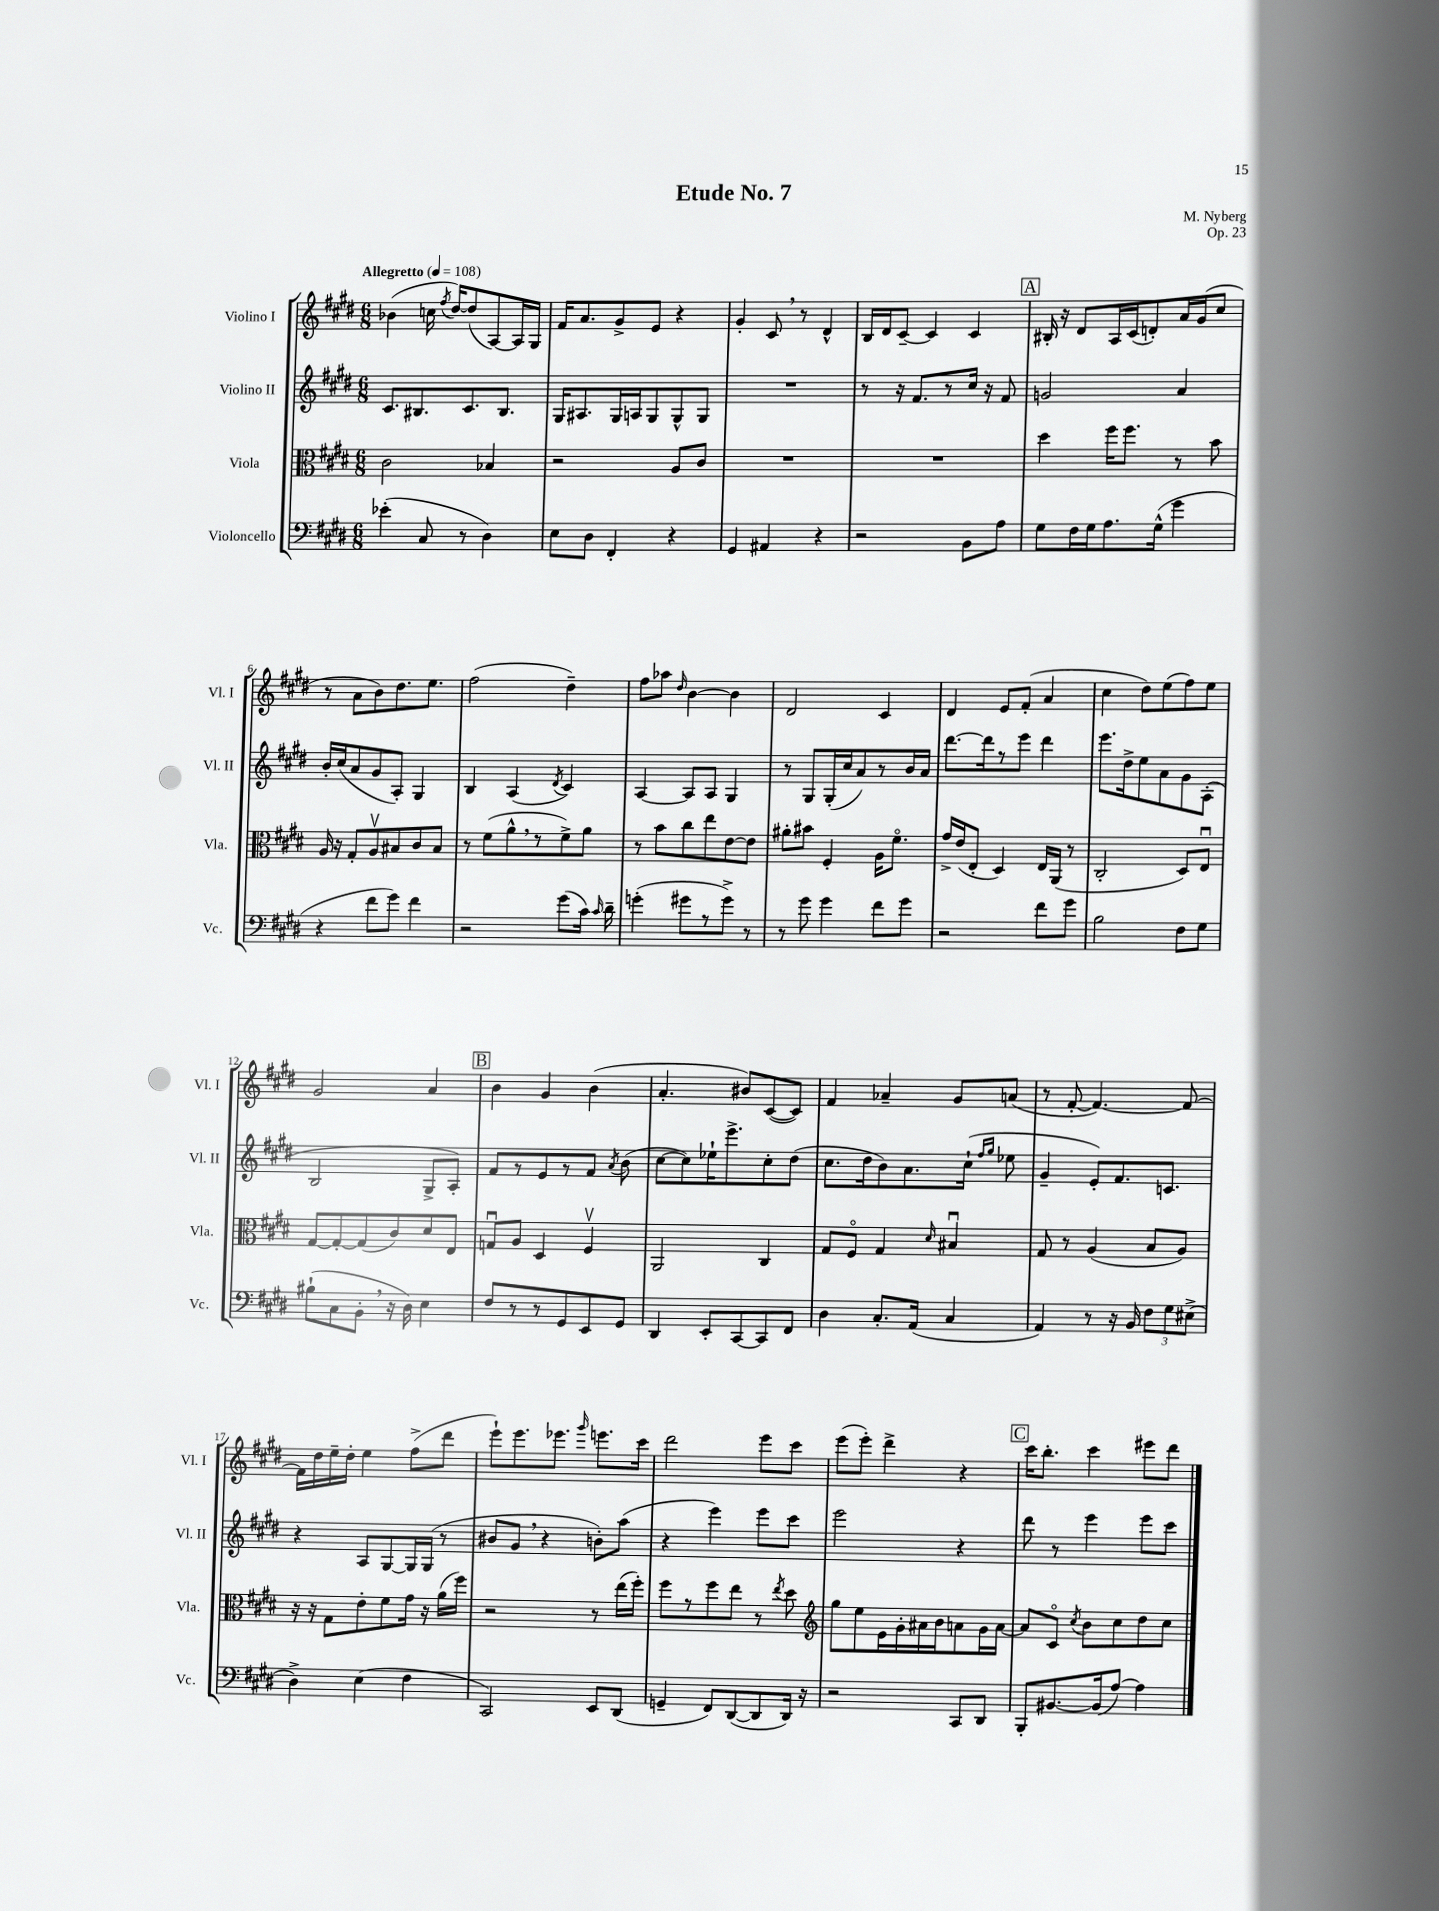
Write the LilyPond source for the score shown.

\header { title = "Etude No. 7" composer = "M. Nyberg" opus = "Op. 23" }
<<
\new StaffGroup <<
\new Staff = "s0" \with { instrumentName = "Violino I" shortInstrumentName = "Vl. I" } {
    \clef treble \key e \major \numericTimeSignature \time 6/8 \tempo "Allegretto" 4 = 108
    \autoBeamOff bes'4( c''16 \acciaccatura { fis''8 } dis''16[~) dis''8( a8~) a16 gis16] |
    fis'16[ a'8. gis'8-> e'8] r4 |
    gis'4-. cis'8 \breathe r8 dis'4-^ |
    b16[ dis'16 cis'8]~-- cis'4 cis'4 |
    \mark \markup { \box "A" } bis16-. r16 dis'8[ a16 cis'16( d'8-.) a'16 gis'16( cis''8] |
    r8 a'8[ b'8) dis''8. e''8.] |
    fis''2( dis''4--) |
    fis''8[ aes''8] \grace { dis''16 } b'4~ b'4 |
    dis'2 cis'4 |
    dis'4 e'8[ fis'8]-.( a'4 |
    cis''4 dis''8[) e''8( fis''8) e''8] |
    gis'2 a'4 |
    \mark \markup { \box "B" } b'4 gis'4 b'4( |
    a'4.-. bis'8[) cis'8~( cis'8]) |
    fis'4 aes'4-- gis'8[ a'8]( |
    r8 fis'8~-. fis'4.~) fis'8~ |
    fis'16[ dis''16 e''16-- dis''16]-. e''4 fis''8[->( dis'''8] |
    e'''8[-!) e'''8. ees'''8.] \grace { gis'''16 } e'''8.[ cis'''16] |
    dis'''2 e'''8[ cis'''8] |
    e'''8[( e'''8]-.) dis'''4-> r4 |
    \mark \markup { \box "C" } cis'''16[ b''8.]-. cis'''4 eis'''8[ dis'''8] \bar "|." |
}
\new Staff = "s1" \with { instrumentName = "Violino II" shortInstrumentName = "Vl. II" } {
    \clef treble \key e \major \numericTimeSignature \time 6/8
    \autoBeamOff cis'8.[ bis8. cis'8. bis8.] |
    gis16[ ais8. gis16 a16 gis8 gis8-^ gis8] |
    R2. |
    r8 r16 fis'8.[ r8 cis''16] r16 fis'8 |
    \mark \markup { \box "A" } g'2 a'4 |
    b'16[-. cis''16( a'8 gis'8 a8]-.) gis4 |
    b4 a4( \acciaccatura { dis'8 } cis'4) |
    a4~ a8[ a8] gis4 |
    r8 gis8[ gis16-.( cis''16 a'8) r8 b'16 a'16] |
    dis'''8.[~ dis'''16 r8 e'''8] dis'''4 |
    e'''8.[ dis''16-> e''8 a'8 gis'8 a8]-.( |
    b2 gis8[-> a8]-.) |
    \mark \markup { \box "B" } fis'8[ r8 e'8 r8 fis'8] \acciaccatura { a'8 } b'8( |
    cis''8[~ cis''8) ees''16-! e'''8.-> cis''8-. dis''8]( |
    cis''8.[ dis''16 b'8) a'8. cis''16]-!( \grace { fis''16[ gis''16] } ees''8 |
    gis'4-- e'8[-.) fis'8. c'8.] |
    r4 a8[ gis8~ gis16 gis16]( r8 |
    bis'8[ gis'8] \breathe r4 b'8[-.) a''8]( |
    r4 e'''4) e'''8[ cis'''8] |
    e'''2 r4 |
    \mark \markup { \box "C" } dis'''8 r8 e'''4 e'''8[ cis'''8] \bar "|." |
}
\new Staff = "s2" \with { instrumentName = "Viola" shortInstrumentName = "Vla." } {
    \clef alto \key e \major \numericTimeSignature \time 6/8
    \autoBeamOff cis'2 bes4 |
    r2 a8[ cis'8] |
    R2. |
    R2. |
    \mark \markup { \box "A" } dis''4 fis''16[ fis''8.] r8 b'8 |
    a16 r16 gis8[-. a8\upbow bis8 cis'8 bis8] |
    r8 fis'8[( a'8-^ \breathe r8 fis'8->) a'8] |
    r8 b'8[ cis''8 e''8 e'8~ e'8] |
    ais'8[-. bis'8] fis4-. a16[ fis'8.]\flageolet |
    gis'16[-> e'16( e8]-. dis4) e16[ a,16]( r8 |
    cis2-. dis8[) e8]\downbow |
    gis8[~ gis8~-. gis8( cis'8) dis'8 e8] |
    \mark \markup { \box "B" } g8[\downbow a8] dis4 fis4\upbow |
    a,2 cis4 |
    gis8[ fis8]\flageolet gis4 \grace { dis'16 } bis4\downbow |
    gis8 r8 a4( b8[ a8]) |
    r16 r16 gis8[ e'8-. fis'8 gis'16] r16 a'16[( fis''16]) |
    r2 r8 e''16[( fis''16]-.) |
    fis''8[ r8 fis''8 e''8] r8 \acciaccatura { e''8 } dis''8 |
    \clef treble gis''8[ e''8 e'16 gis'16-. ais'16 b'16 a'8 gis'16 a'16]~ |
    \mark \markup { \box "C" } a'8[ cis'8]\flageolet \acciaccatura { cis''8 } b'8[ cis''8 dis''8 cis''8] \bar "|." |
}
\new Staff = "s3" \with { instrumentName = "Violoncello" shortInstrumentName = "Vc." } {
    \clef bass \key e \major \numericTimeSignature \time 6/8
    \autoBeamOff ees'4-.( cis8 r8 dis4) |
    e8[ dis8] fis,4-. r4 |
    gis,4 ais,4 r4 |
    r2 b,8[ a8] |
    \mark \markup { \box "A" } gis8[ fis16 gis16 a8. gis16]-^( gis'4 |
    r4 fis'8[ gis'8]) fis'4 |
    r2 gis'8[( cis'16]) \grace { cis'16 } dis'16-- |
    g'4-.( gis'8[ r8 gis'8]->) r8 |
    r8 gis'8 gis'4 fis'8[ gis'8] |
    r2 fis'8[ gis'8] |
    b2 fis8[ gis8] |
    bis8[-!( cis8 b,8]-. \breathe r16 dis16) e4 |
    \mark \markup { \box "B" } fis8[ r8 r8 gis,8 e,8 gis,8] |
    dis,4 e,8[-. cis,8~ cis,8 fis,8] |
    dis4 cis8.[-. a,16]( cis4 |
    a,4) r8 r16 b,16 \tuplet 3/2 { fis8[ gis8 eis8]->( } |
    dis4->) e4( fis4 |
    cis,2) e,8[ dis,8]( |
    g,4-- fis,8[) dis,8~( dis,8 dis,16]) r16 |
    r2 cis,8[ dis,8] |
    \mark \markup { \box "C" } b,,8[-. bis,8.~ bis,16( a8]~) a4 \bar "|." |
}
>>
>>
